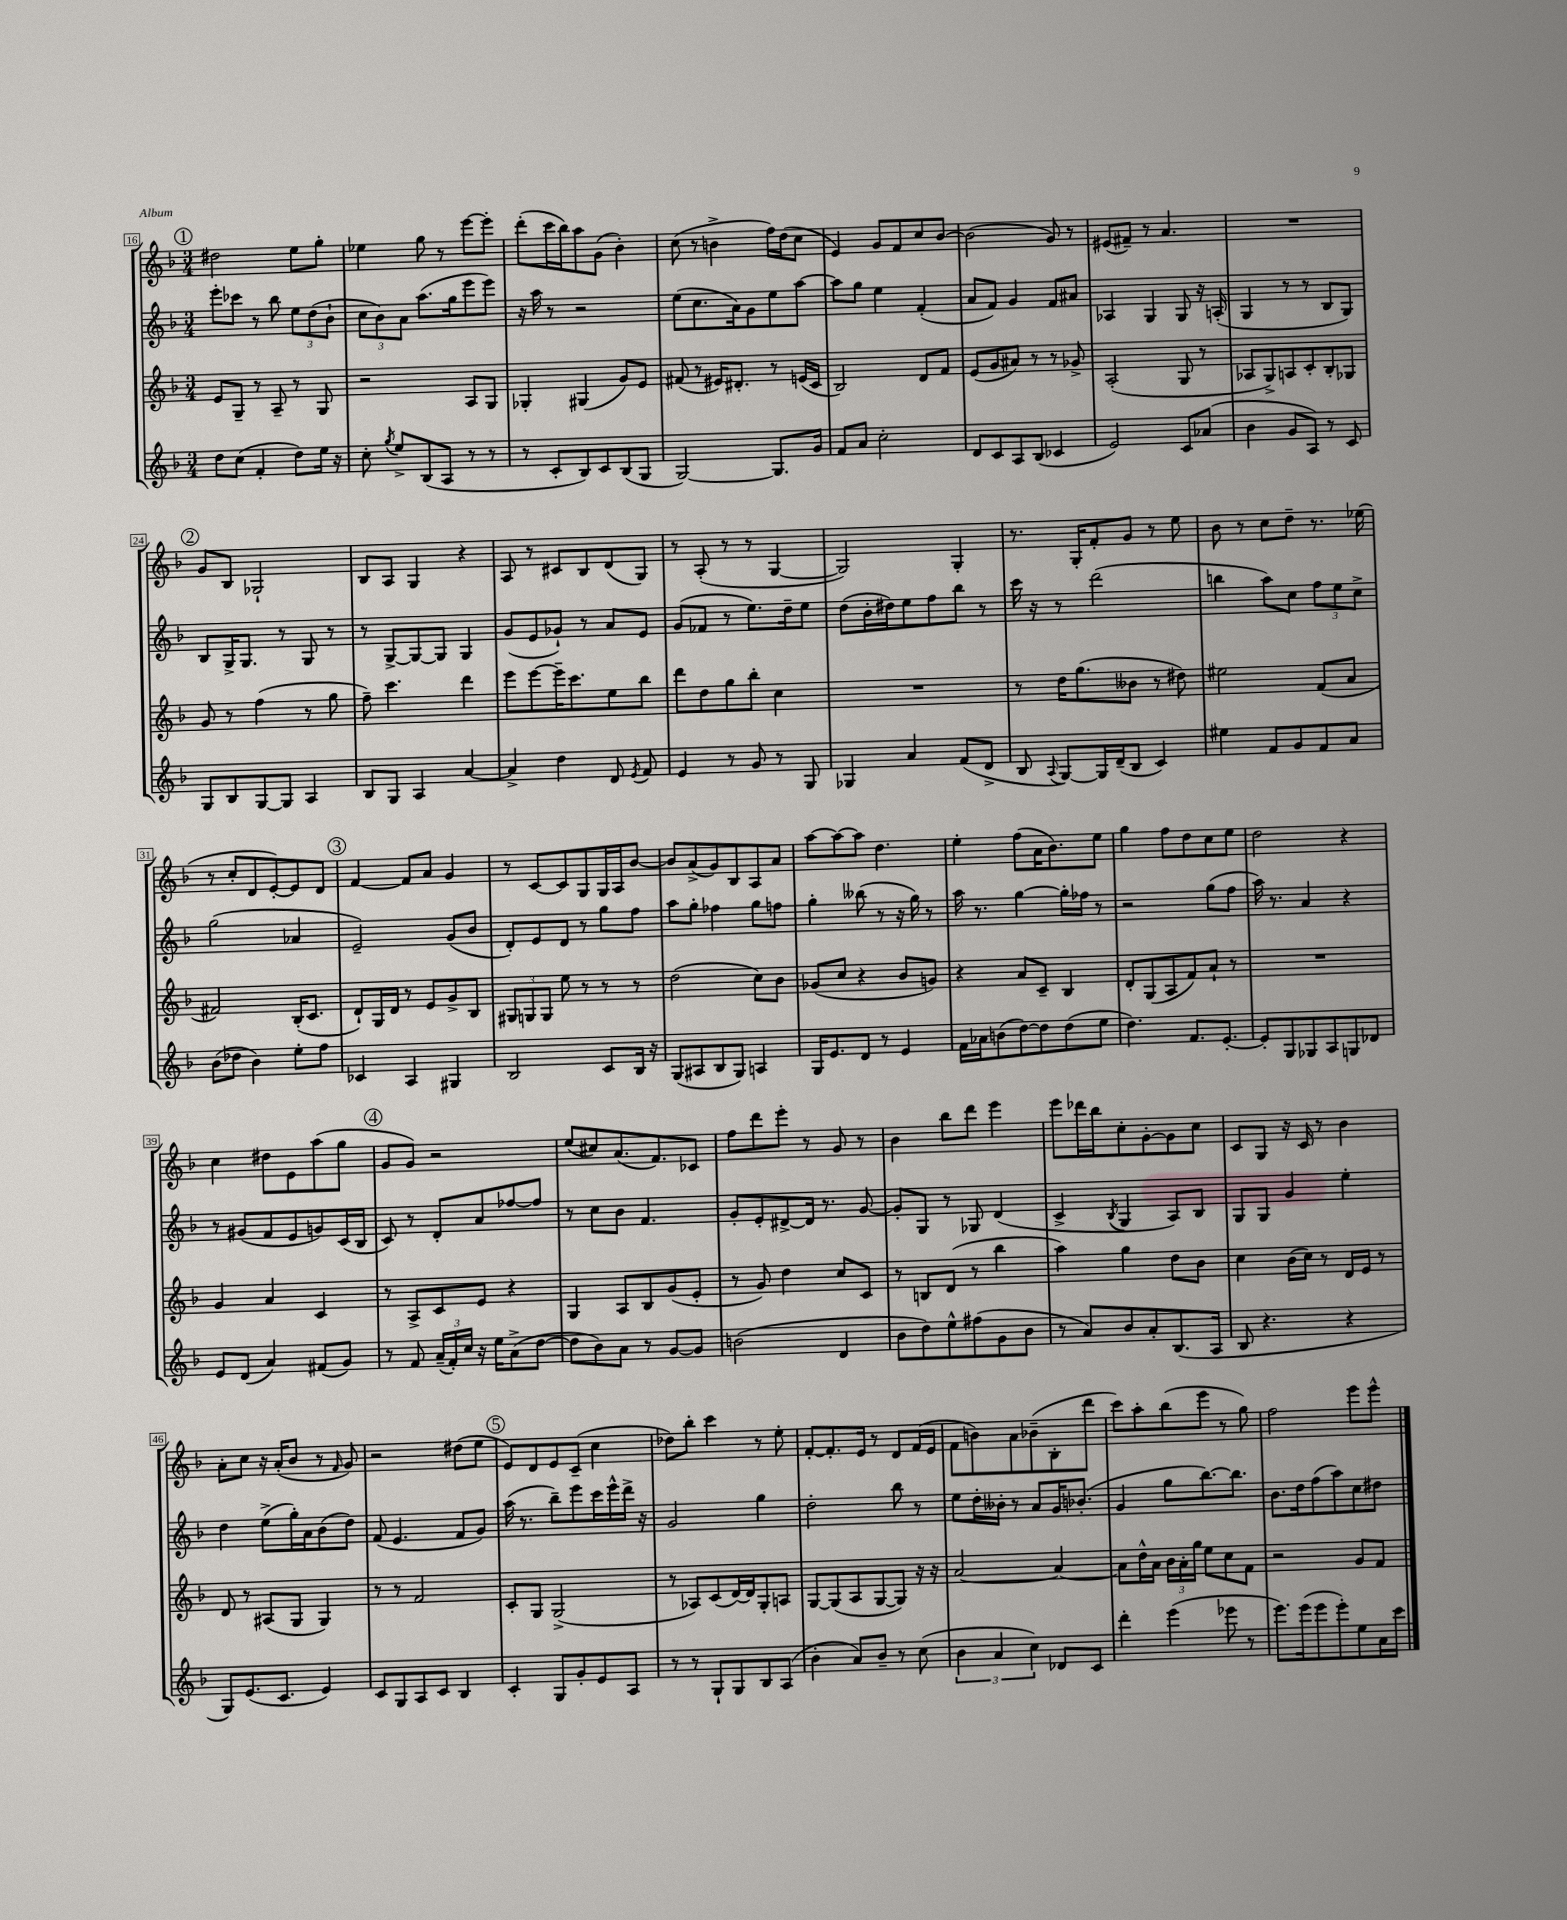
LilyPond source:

<<
\new StaffGroup <<
\new Staff = "s0" {
    \clef treble \key f \major \numericTimeSignature \time 3/4
    \autoBeamOff \mark \markup { \circle "1" } dis''2 e''8[ g''8]-. |
    ees''4 g''8 r8 e'''8[~ e'''8]-. |
    d'''8[-.( c'''16 bes''16) a''8 g'8]( bes'4-.) |
    c''8( r8 b'4-> f''16[) d''16( c''8] |
    e'4) g'8[ f'8 c''8 bes'8]~ |
    bes'2( g'8) r8 |
    eis'8[( fis'8]--) r8 a'4. |
    R2. |
    \mark \markup { \circle "2" } g'8[ bes8] ges2-! |
    bes8[ a8] g4 r4 |
    a8 r8 cis'8[ bes8 d'8( g8]) |
    r8 a8-.( r8 r8 g4~ |
    g2) g4-. |
    r8. g16[-. f'8-. g'8] r8 e''8 |
    bes'8 r8 c''8[ d''8]-- r8. ees''16( |
    r8 c''8[-. d'8 e'8~-.) e'8 d'8] |
    \mark \markup { \circle "3" } f'4~ f'8[ a'8] g'4 |
    r8 c'8[~ c'8 g8 g16 a16 bes'8]~ |
    bes'8[ a'8->( g'8) bes8 a8 a'8] |
    a''8[~ a''8~ a''8] d''4. |
    e''4-. f''8[( a'16 bes'8.) e''8] |
    g''4 f''8[ d''8 c''8 e''8] |
    d''2 r4 |
    c''4 dis''8[ e'8 a''8( g''8] |
    \mark \markup { \circle "4" } g'8[ g'8]) r2 |
    e''8[( cis''8) a'8.( f'8.) ces'8] |
    f''8[ d'''8 e'''8]-. r8 g'8 r8 |
    bes'4 bes''8[ d'''8] e'''4 |
    e'''8[ des'''16 bes''16 c''8-. g'8~-. g'8 c''8] |
    c'8[ g8] r16 c'16 r8 bes'4 |
    a'8[-. c''8] r16 a'16[-.( bes'8] r8 \grace { f'16 } g'8) |
    r2 dis''8[( e''8] |
    \mark \markup { \circle "5" } e'8[) d'8 e'8 c'8]--( c''4 |
    des''8[) bes''8]-. c'''4 r8 e''8-. |
    f'8[~-. f'8.-. e'16] r8 d'8[ f'16( e'16] |
    f'8[ b'8) a'8 bes'8--( bes8-. d'''8] |
    c'''8[) a''8-. bes''8( e'''8] r8 g''8) |
    f''2 e'''8[ e'''8]-^ \bar "|." |
}
\new Staff = "s1" {
    \clef treble \key f \major \numericTimeSignature \time 3/4
    \autoBeamOff \mark \markup { \circle "1" } e'''8[-. ces'''8] r8 bes''8 \tuplet 3/2 { e''8[ d''8( bes'8]-! } |
    \tuplet 3/2 { c''8[ bes'8) a'8] } a''8.[( g''16 e'''8 e'''8]) |
    r16 a''16 r8 r2 |
    e''8[( c''8. a'16) g'8 e''8 a''8]~ |
    a''8[ g''8] e''4 f'4-.( |
    a'8[ f'8]) g'4 f'8[ ais'8] |
    aes4 g4 g8 r16 a16-.( |
    g4 r8 r8 bes8[ g8]) |
    \mark \markup { \circle "2" } bes8[ g16-> g8.] r8 g8 r8 |
    r8 g8[~-> g8~ g8] g4 |
    g'8[( e'8 ges'8]-!) r8 a'8[ e'8] |
    g'8[( fes'8] r8 e''8.[) d''16-- e''8] |
    d''8[( bes'16-. dis''16) e''8 f''8 bes''8] r8 |
    c'''16 r16 r8 d'''2( |
    b''4 a''8[) c''8] \tuplet 3/2 { f''8[ e''8 c''8]-> } |
    g''2( aes'4 |
    \mark \markup { \circle "3" } e'2--) g'8[( bes'8] |
    d'8[-.) e'8 d'8] r8 g''8[ f''8] |
    a''8[ g''8]-. fes''4 g''8[ f''8] |
    g''4-. beses''8( r8 r16 g''16) r8 |
    a''16 r8. g''4~ g''16[-. fes''16] r8 |
    r2 g''8[( f''8] |
    a''16) r8. a'4 r4 |
    r8 gis'8[( f'8 e'8 g'8) c'16( bes16] |
    \mark \markup { \circle "4" } c'8) r8 d'8[-. a'8 fes''8~ fes''8] |
    r8 c''8[ bes'8] f'4. |
    g'8[-. e'8-. dis'8~-> dis'16] r8. g'8~ |
    g'8[-. g8] r8 ges8 d'4( |
    c'4-> \acciaccatura { bes8 } g4 a8[) bes8] |
    g8[ g8] g'4 e''4-. |
    d''4 e''8[->( g''16-.) a'16 bes'8( d''8]) |
    f'8( e'4. f'8[ g'8]) |
    \mark \markup { \circle "5" } a''16( r8. bes''8[--) e'''8 c'''16 e'''16-^ d'''16]-> r16 |
    g'2 g''4 |
    d''2-. bes''8 r8 |
    e''8[ d''16-. beses'16]-. r8 a'8[ g'16 bes'8.]-.( |
    g'4 g''8[ bes''8.~) bes''8.] |
    bes'8.[ d''16 f''8( a''8) c''8 dis''8] \bar "|." |
}
\new Staff = "s2" {
    \clef treble \key f \major \numericTimeSignature \time 3/4
    \autoBeamOff \mark \markup { \circle "1" } e'8[ g8]-- r8 a8-- r8 g8 |
    r2 a8[ g8] |
    ges4-. gis4( g'8[) e'8] |
    fis'8( r8 eis'16[) dis'8.]-. r8 e'16[( c'16] |
    bes2) d'8[ f'8] |
    e'8[( g'8 ais'8]) r8 r8 ges'8-> |
    a2-.( g8 r8 |
    aes8[ g8->) a8 c'8-. bes8-. ges8] |
    \mark \markup { \circle "2" } g'8 r8 f''4( r8 g''8 |
    f''8--) c'''4. d'''4 |
    e'''8[ e'''8~ e'''16-- c'''8. e''8 bes''8] |
    d'''8[ d''8 g''8 bes''8]-. c''4 |
    R2. |
    r8 d''16[ g''8.( beses'8] r8 dis''8) |
    eis''2 f'8[( a'8] |
    fis'2) bes16[-.( c'8.] |
    \mark \markup { \circle "3" } d'8[-!) g16 d'16] r8 e'8[ g'8-> bes8] |
    \tuplet 3/2 { gis8[ g8 g8] } e''8 r8 r8 r8 |
    d''2( c''8[) bes'8] |
    ges'8[( c''8] r4 bes'8[ g'8]) |
    r4 a'8[ c'8]-- bes4 |
    d'8[-. g8( a8 f'8) a'8]-! r8 |
    R2. |
    g'4 a'4 c'4 |
    \mark \markup { \circle "4" } r8 a8[-> c'8 e'8] r4 |
    g4 a8[ bes8 g'8( e'8]-. |
    r8 g'8) d''4 c''8[ c'8] |
    r8 b8[ d'8]( r8 bes''4 |
    a''4) g''4 d''8[ bes'8] |
    c''4 bes'16[( c''16]) r8 d'16[ e'16] r8 |
    d'8 r8 ais8[( g8] g4) |
    r8 r8 f'2 |
    \mark \markup { \circle "5" } c'8[-. g8] g2->( |
    r8 aes8[) c'8( d'16~) d'16 g8-. a8] |
    g8[~ g8( a8 g8~ g8]) r16 r16 |
    a'2~ a'4~ |
    a'8[ d''16-^ a'16] \tuplet 3/2 { bes'16[ a'16-. g''16] } e''8[ c''8 f'8] |
    r2 g'8[ f'8] \bar "|." |
}
\new Staff = "s3" {
    \clef treble \key f \major \numericTimeSignature \time 3/4
    \autoBeamOff \mark \markup { \circle "1" } d''8[ c''8]( f'4-. d''8[) e''16] r16 |
    c''8-. \acciaccatura { g''8 } e''8[-> bes8( a8] r8 r8 |
    r8 c'8[-. bes8) c'8 bes8( g8] |
    g2~) g8.[ g'16] |
    f'8[ a'8] c''2-. |
    d'8[ c'8 a8 bes8]( ces'4 |
    e'2) c'8[ aes'8]( |
    bes'4 g'8[ a8]) r8 c'8 |
    \mark \markup { \circle "2" } g8[ bes8 g8~ g8] a4 |
    bes8[ g8] a4 a'4~ |
    a'4-> d''4 d'8 \acciaccatura { e'8 } f'8 |
    e'4 r8 g'8 r8 g8 |
    ges4 a'4 f'8[( d'8]-> |
    bes8 \appoggiatura { a8 } g8[~) g16 d'16--( bes8] c'4) |
    eis''4 f'8[ g'8 f'8 a'8] |
    bes'8[( des''8] bes'4) e''8[-. f''8] |
    \mark \markup { \circle "3" } ces'4 a4 gis4 |
    bes2 c'8[ bes16] r16 |
    g8[( ais8 bes8 g8]) a4 |
    g16[ e'8. d'8] r8 e'4 |
    f'16[ aes'16 b'8( d''8~) d''8 d''8( e''8] |
    d''4.) f'8.[ e'8.]~-. |
    e'8[-. g8 ges8 a8 g8 des'8] |
    e'8[ d'8]( a'4) fis'8[( g'8]) |
    \mark \markup { \circle "4" } r8 f'8 \tuplet 3/2 { a'16[--( f'16-.) c''16] } r16 e''16[ a'8->( d''8]~ |
    d''8[ bes'8) a'8] r8 g'8[~ g'8] |
    b'2( d'4 |
    bes'8[ d''8) e''8-^ fis''8( g'8 bes'8] |
    r8 a'8[) bes'8 a'8-. bes8.( a16] |
    bes8 r4. r4 |
    g8[) e'8.( c'8.] e'4) |
    c'8[ g8 a8 c'8] bes4 |
    \mark \markup { \circle "5" } c'4-. g8[ g'8-. e'8 a8] |
    r8 r8 g8[-! g8 bes8 a8]( |
    bes'4-. a'8[) bes'8]-- r8 c''8( |
    \tuplet 3/2 { bes'4 a'4 c''4) } des'8[ c'8] |
    d'''4-. e'''4( ees'''8 r8 |
    e'''8.[) e'''16( e'''8 e'''8-.) e''8 a'16 c'''16] \bar "|." |
}
>>
>>
\layout { \context { \Score currentBarNumber = #16 \override BarNumber.stencil = #(make-stencil-boxer 0.1 0.3 ly:text-interface::print) } }
